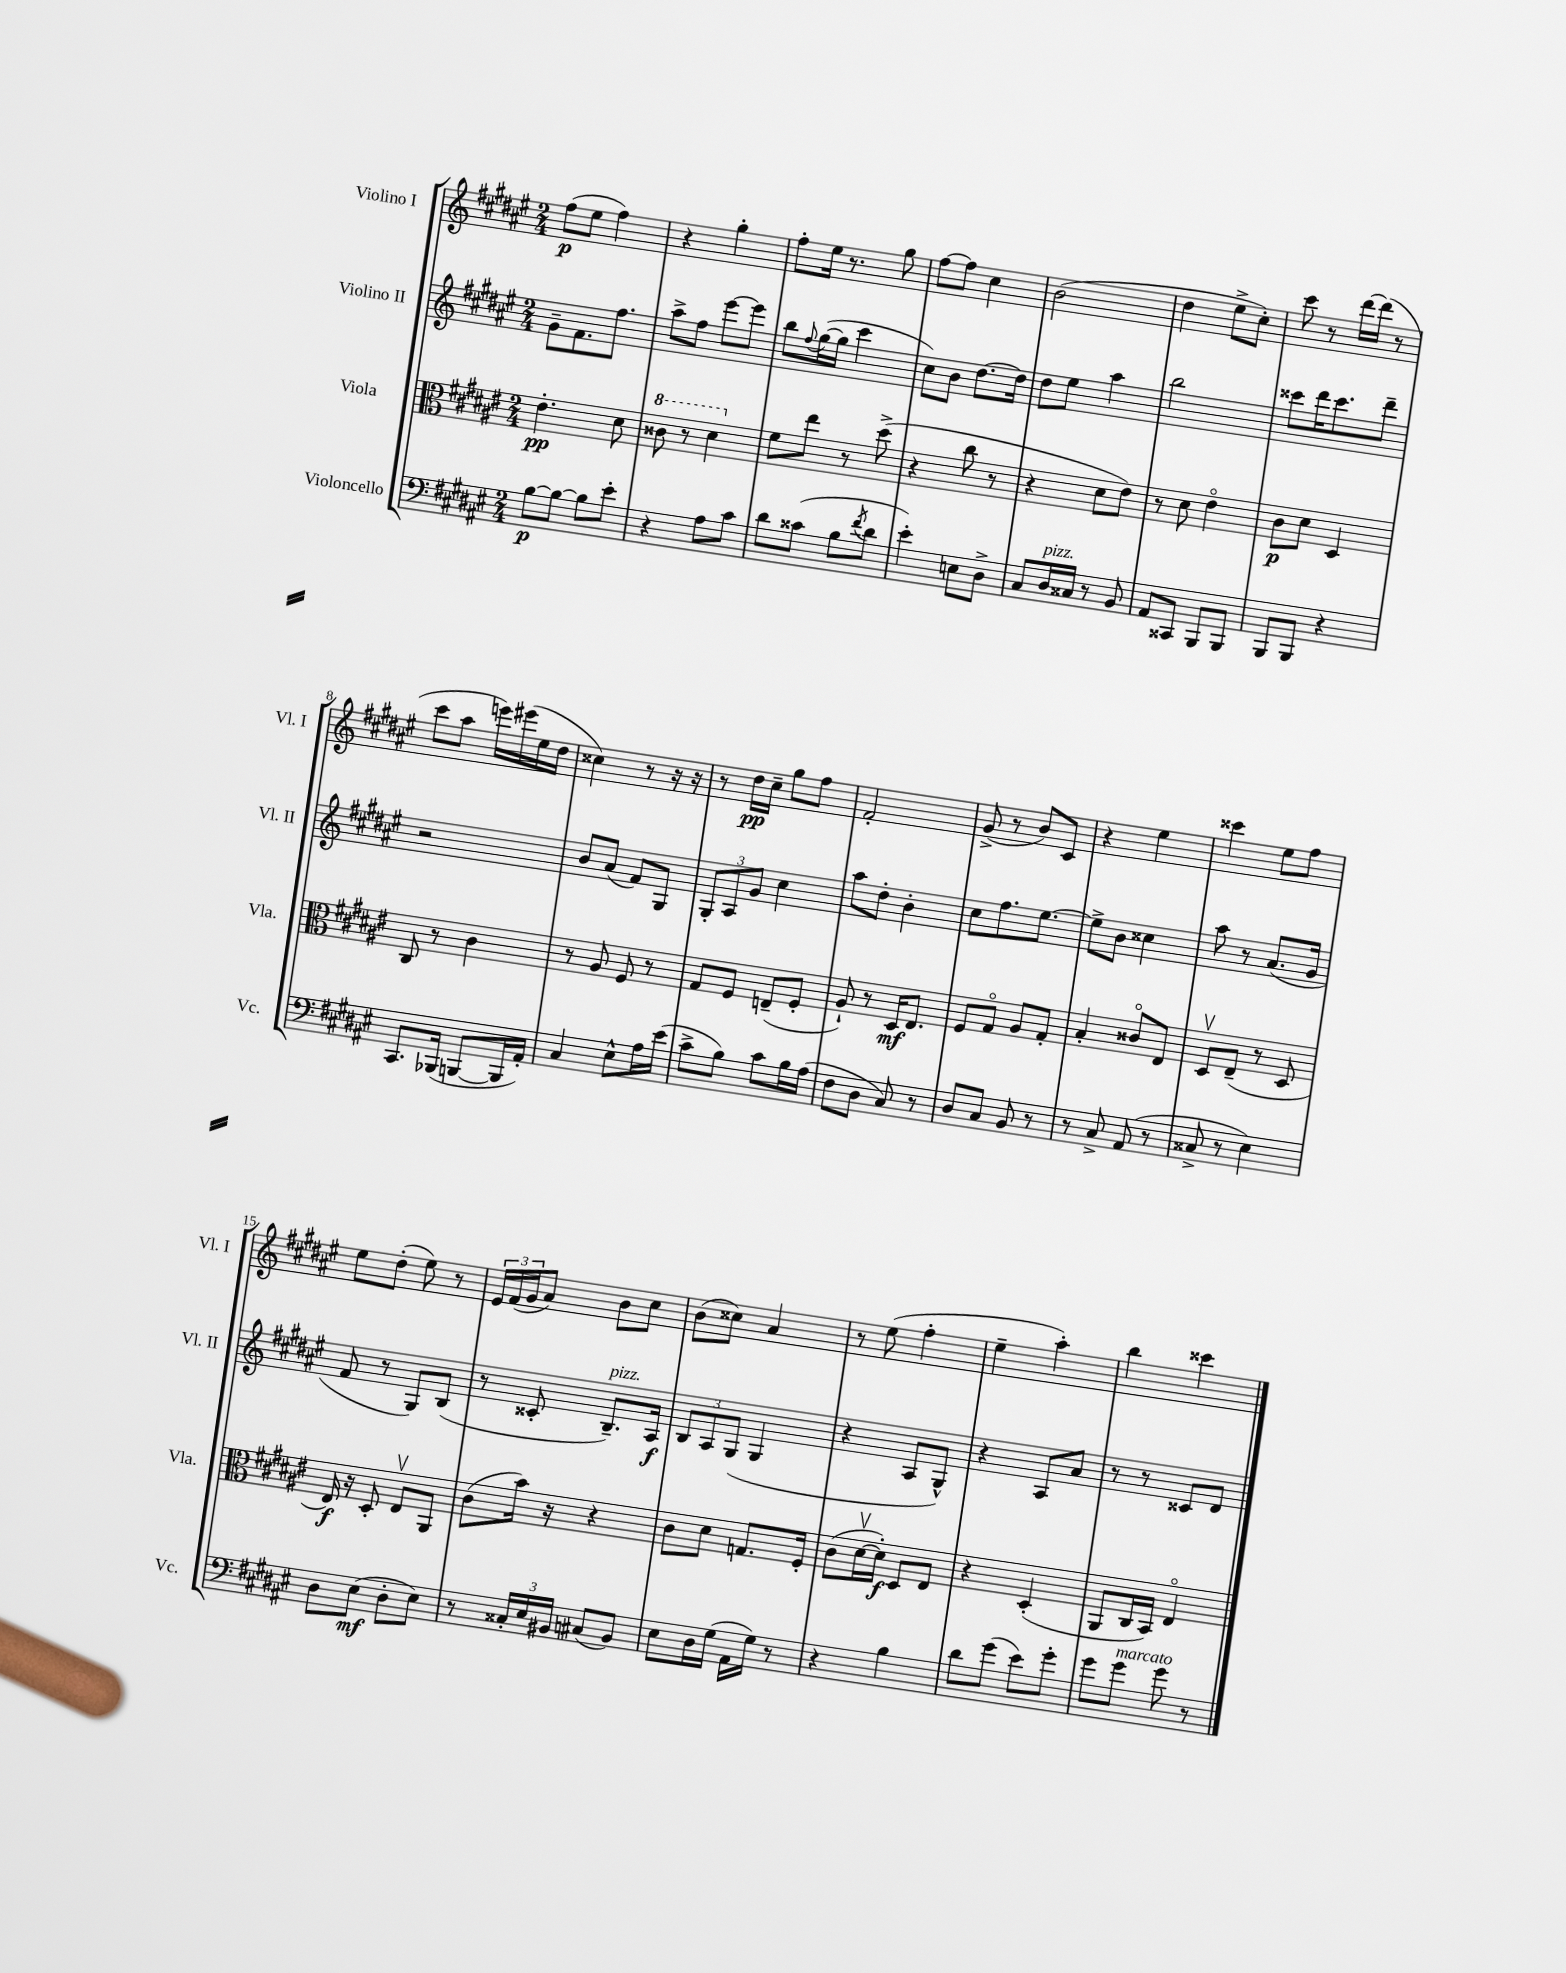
<<
\new StaffGroup <<
\new Staff = "s0" \with { instrumentName = "Violino I" shortInstrumentName = "Vl. I" } {
    \clef treble \key fis \major \numericTimeSignature \time 2/4
    fis''8\p( eis''8 fis''4) |
    r4 gis''4-. |
    fis''8-. eis''16 r8. gis''8 |
    fis''8~ fis''8 cis''4 |
    b'2( |
    dis''4 eis''8-> cis''8-.) |
    cis'''8 r8 dis'''16~ dis'''16( r8 |
    cis'''8 ais''8 e'''16) eis'''16( eis''16 dis''16 |
    cisis''4) r8 r16 r16 |
    r8 dis''16\pp cis''16-- gis''8 fis''8 |
    fis'2-. |
    gis'8->( r8 b'8) cis'8 |
    r4 eis''4 |
    cisis'''4 eis''8 fis''8 |
    eis''8 dis''8-.( eis''8) r8 |
    \tuplet 3/2 { eis'16 fis'16( gis'16 } ais'8) b'8 cis''8 |
    b'8( cisis''8) ais'4 |
    r8 eis''8( fis''4-. |
    eis''4-- ais''4-.) |
    b''4 cisis'''4 \bar "|." |
}
\new Staff = "s1" \with { instrumentName = "Violino II" shortInstrumentName = "Vl. II" } {
    \clef treble \key fis \major \numericTimeSignature \time 2/4
    gis'8-- fis'8. fis''8. |
    ais''8-> fis''8 eis'''8~ eis'''8 |
    b''8 \appoggiatura { fis''8 } gis''16~( gis''16 cis'''4 |
    cis''8) b'8 dis''8.~ dis''16 |
    dis''8 eis''8 ais''4 |
    b''2 |
    cisis'''8 dis'''16 cisis'''8. dis'''8-- |
    r2 |
    b'8 ais'8( fis'8) gis8 |
    \tuplet 3/2 { gis8-. ais8 gis'8 } cis''4 |
    ais''8 dis''8-. b'4-. |
    cis''8 fis''8. eis''8.~ |
    eis''8-> b'8 cisis''4 |
    ais''8 r8 ais'8.( gis'16 |
    fis'8 r8 gis8) b8( |
    r8 cisis'8-. b8.--^\markup { \italic "pizz." }) ais16\f |
    \tuplet 3/2 { b8 ais8 gis8( } gis4 |
    r4 ais8 gis8-^) |
    r4 ais8 ais'8 |
    r8 r8 cisis'8 dis'8 \bar "|." |
}
\new Staff = "s2" \with { instrumentName = "Viola" shortInstrumentName = "Vla." } {
    \clef alto \key fis \major \numericTimeSignature \time 2/4
    eis'4.-.\pp dis'8 |
    \ottava #1 cisis''8 r8 dis''4 \ottava #0 |
    fis'8 eis''8 r8 dis''8->( |
    r4 cis''8 r8 |
    r4 dis'8 eis'8) |
    r8 dis'8 eis'4\flageolet |
    cis'8\p dis'8 dis4 |
    cis8 r8 cis'4 |
    r8 ais8 fis8 r8 |
    gis8 fis8 e8--( fis8-. |
    ais8-!) r8 dis16\mf eis8. |
    fis8 gis8\flageolet ais8 gis8-. |
    b4-. cisis'8\flageolet eis8 |
    dis8\upbow eis8--( r8 dis8 |
    eis16\f) r16 dis8-. eis8\upbow ais,8 |
    cis'8( b'16) r16 r4 |
    cis'8 dis'8 g8. fis16-. |
    cis'8( dis'16~\upbow dis'16-.\f) dis8 eis8 |
    r4 dis4-.( |
    ais,8 cis16 b,16) eis4\flageolet \bar "|." |
}
\new Staff = "s3" \with { instrumentName = "Violoncello" shortInstrumentName = "Vc." } {
    \clef bass \key fis \major \numericTimeSignature \time 2/4
    b8~\p b8~ b8 eis'8-. |
    r4 ais8 cis'8 |
    dis'8 cisis'8( b8 \acciaccatura { fis'8 } dis'8 |
    eis'4-.) e8 dis8-> |
    cis8 dis16^\markup { \italic "pizz." } cisis16 r8 b,8 |
    ais,8 cisis,8 b,,8 b,,8 |
    b,,8 b,,8 r4 |
    cis,8. bes,,16( b,,8~ b,,16 ais,16-.) |
    cis4 eis8-^ ais16 eis'16( |
    cis'8-> b8) cis'8 b16 ais16( |
    fis8 dis8 cis8) r8 |
    dis8 cis8 b,8 r8 |
    r8 cis8-> ais,8( r8 |
    cisis8-> r8 eis4) |
    dis8 eis8\mf( dis8-. eis8) |
    r8 \tuplet 3/2 { cisis16-. eis16 bis,16 } cis8( bis,8) |
    eis8 dis16 gis16( ais,16 gis16) r8 |
    r4 b4 |
    dis'8 gis'8( eis'8) gis'8-. |
    gis'8 gis'8^\markup { \italic "marcato" } gis'8 r8 \bar "|." |
}
>>
>>
